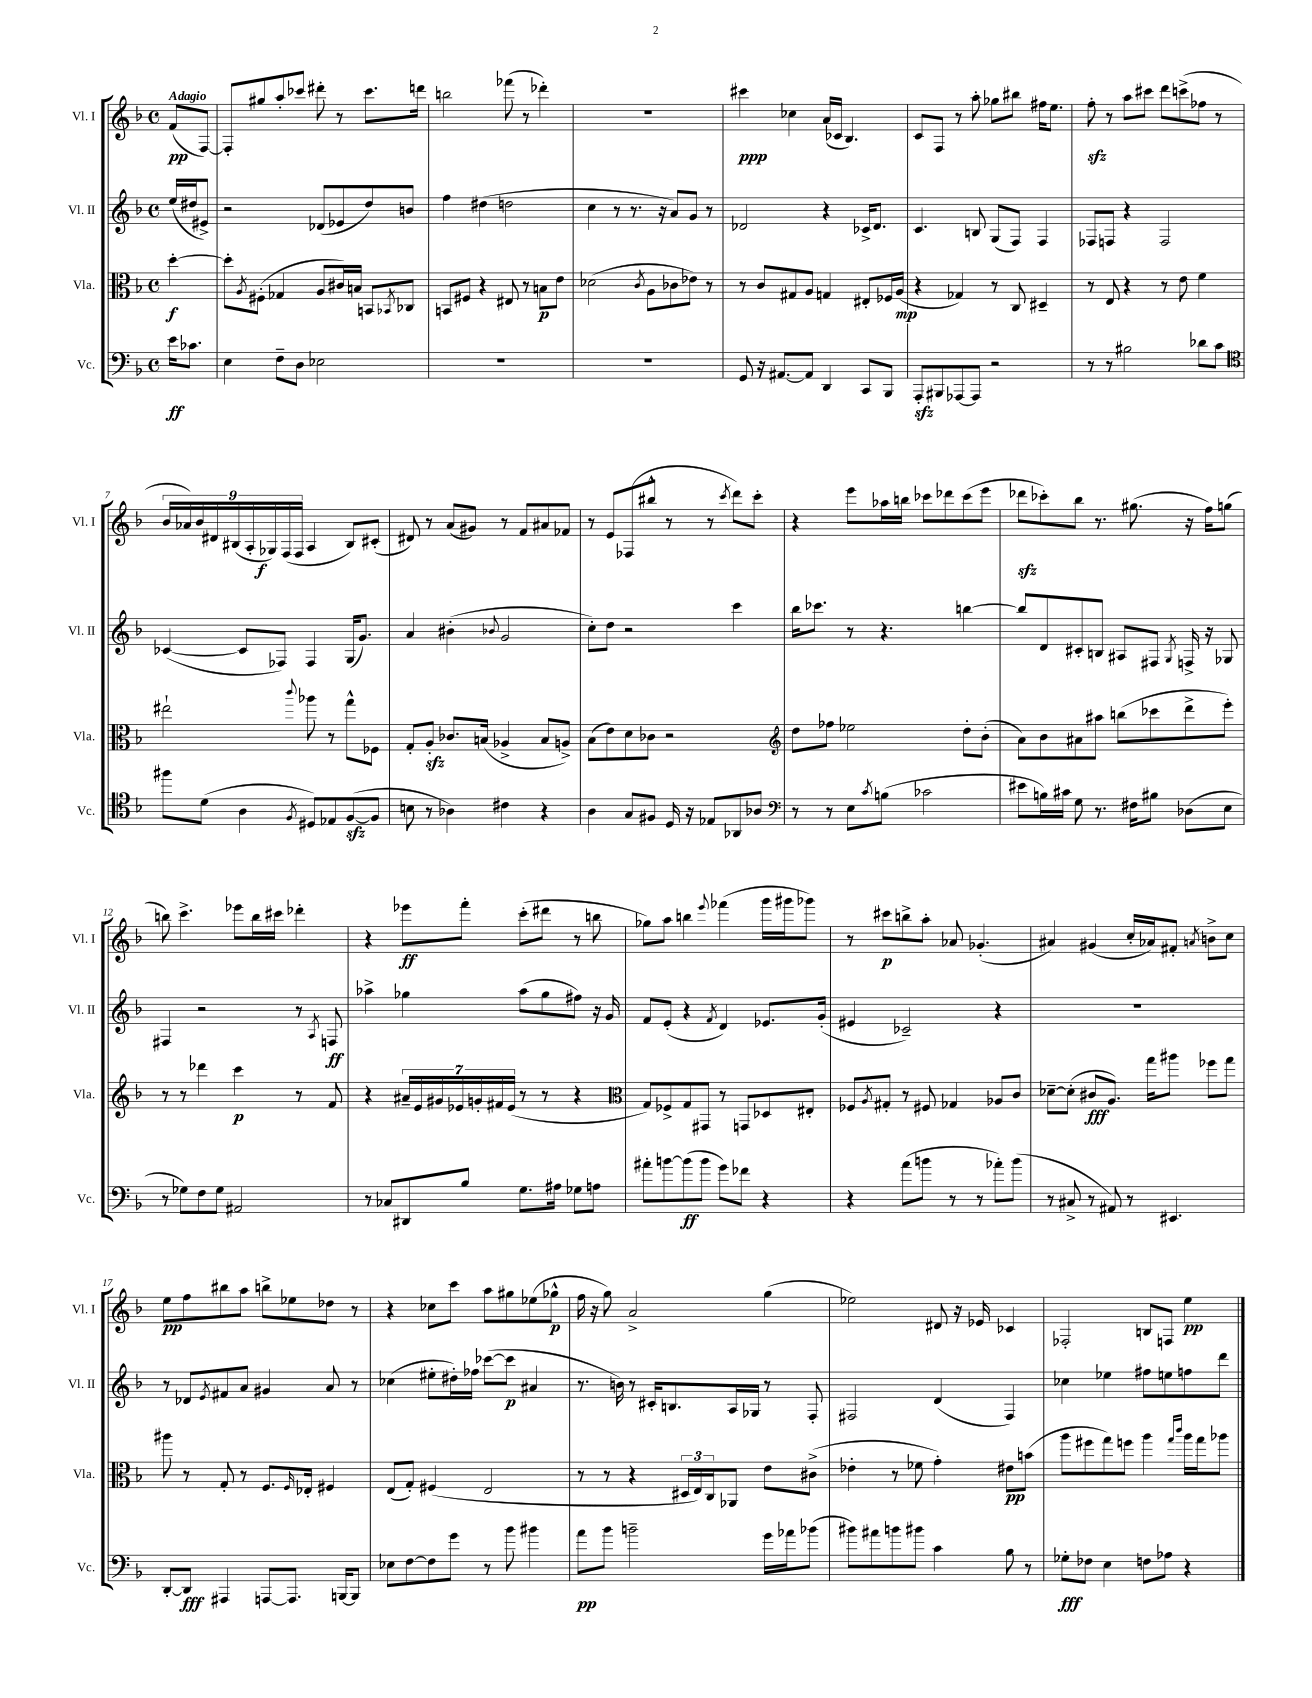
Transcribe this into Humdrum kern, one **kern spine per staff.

**kern	**kern	**kern	**kern
*staff4	*staff3	*staff2	*staff1
*clefF4	*clefC3	*clefG2	*clefG2
*k[b-]	*k[b-]	*k[b-]	*k[b-]
*M4/4	*M4/4	*M4/4	*M4/4
*met(c)	*met(c)	*met(c)	*met(c)
16e\LK	[4dd'\	(16ee/LL	(8f/L
8.c-\J	.	16dd#/J	.
.	.	8e#^/J)	[8F/J)
=	=	=	=
4E\	8dd'\]L	2r	8F'/]L
.	8qA/	.	.
.	(8F#'\J	.	8gg#/
8F~\L	4G-/	.	8aa'/
8D\J	.	.	8ccc-/J
2E-\	8A/L	(8d-/L	8ddd#'\
.	16c#/L)	8e-/	8r
.	16B/JJ	.	.
.	8BB/L	8dd/)	8.ccc-\L
.	8qBB-/	.	.
.	8C-/J	8b/J	.
.	.	.	16ddd\Jk
=	=	=	=
1r	8BB/L	4ff\	2bb\
.	8F#/J	.	.
.	4r	(4dd#\	.
.	8E#/	2dd\	(8fff-\
.	8r	.	8r
.	8B\L	.	4ddd-'\)
.	8e\J	.	.
=	=	=	=
1r	(2d-\	4cc\	1r
.	.	8r	.
.	.	8.r	.
.	8qc/	.	.
.	8A\L	.	.
.	.	16r	.
.	8c-\	8a/L)	.
.	8e-\J)	8g/J	.
.	8r	8r	.
=	=	=	=
8GG/	8r	2d-/	4ccc#\
16r	8c/L	.	.
[8.AA#/L	.	.	.
.	8G#/	.	4cc-\
8AA#/]J	8A/J	.	.
4DD/	4G/	4r	(16a/LL
.	.	.	16c-/JJ
.	.	.	4.B-/)
8CC/L	8E#'/L	16c-^/LK	.
.	.	8.d-/J	.
8BBB-/J	16F-/L	.	.
.	(16A/JJ	.	.
=	=	=	=
8AAA'/L	4r	4.c/	8c/L
8BBB#/	.	.	8F/J
[8AAA-/	4G-/)	.	8r
8AAA-/]J	.	8B/	8aa'\
2r	8r	(8G/L	8gg-\L
.	8C/	8F/J)	8bb#\J
.	4D#~/	4F/	16ff#\LK
.	.	.	8.ee\J
=	=	=	=
8r	8r	8F-/L	8ff'\
8r	8E/	8F/J	8r
2B#\	4r	4r	8aa\L
.	.	.	8ccc#\J
.	8r	2F/	8ddd\L
.	8e\	.	(8ccc^\
8d-\L	4f\	.	8ff-\J
8c\J	.	.	8r
=	=	=	=
*clefC4	*	*	*
8ff#\L	2ee#`\	([4c-/	18b-/LL
.	.	.	18a-/)
.	.	.	18b-/
(8d\J	.	.	.
.	.	.	18d#/
.	.	.	(18B#/
4A\	.	8c-/]L	.
.	.	.	18A'/
.	.	.	18G-/)
.	.	8F-/J)	.
.	.	.	(18F/
.	.	.	18F/JJ
8qF/	8qqccc/	.	.
8D#/L)	8aa-\	4F-/	4A/
8E-/	8r	.	.
([8F/	8gg^^\L	(16G/LK	8B#/L)
.	.	8.g/J)	.
8F/]J	8F-\J	.	(8c#'/J
=	=	=	=
8B\	8G'/L	4a/	8d#/)
8r	8A'/J	.	8r
4A-\)	8.c-/L	(4b#'\	(8a/L
.	.	.	8g#/J)
.	(16B/Jk	.	.
.	.	8qqb-/	.
4c#\	4A-^/	2g/	8r
.	.	.	8f/L
4r	8B/L	.	8a#/
.	8A^/J)	.	8f-/J
=	=	=	=
4A\	(8B-\L	8cc'\L)	8r
.	8e\)	8dd\J	8e/L
8G/L	8d\	2r	(8F-/
8F#/J	8c-\J	.	8bb#^^/J
16D/	2r	.	8r
16r	.	.	.
8E-/L	.	.	8r
.	.	.	8qccc/
8AA-/	.	4ccc\	8ddd\L)
8A-/J	.	.	8ccc'\J
=	=	=	=
*clefF4	*clefG2	*	*
8r	8dd\L	16bb-\LK	4r
.	.	8.ccc-\J	.
8r	8ff-\J	.	.
8E\L	2ee-\	8r	8eee\L
8qc/	.	.	.
(8B\J	.	4.r	16aa-\L
.	.	.	16bb\JJ
2c-\	.	.	8ccc-\L
.	.	.	8ddd-\
.	8dd'\L	[4bb\	(8ccc-\
.	(8b-'\J	.	8eee\J
=	=	=	=
8e#\L	8a\L)	8bb/]L	8ddd-\L
16B\L)	8b-\	8d/	8ccc-'\)
16c#\JJ	.	.	.
8G\	8a#\	8c#'/	8bb-\J
8.r	8aa#\J	8B/J	8.r
.	(8bb\L	8A#/L	.
16F#\LK	.	.	(8.gg#\
8B#\J	8ccc-\	8F#/J	.
.	.	8qG/	.
(8D-\L	8ddd^\	16F^/	16r
.	.	16r	16ff\LK)
8E\J	8eee'\J)	8G-/	(8gg\J
=	=	=	=
8r	8r	4F#/	8bb\)
8G-\L)	8r	.	4.ccc^\
8F\	4ddd-\	2r	.
8G-\J	.	.	.
2AA#/	4ccc\	.	8eee-\L
.	.	.	16bb\L
.	.	.	16ccc#\JJ
.	8r	8r	4ddd-'\
.	.	8qA/	.
.	8f/	8F/	.
=	=	=	=
8r	4r	4aa-^\	4r
8C-/L	.	.	.
8DD#/	28a#~/LL	4gg-\	8eee-\L
.	28e/	.	.
.	28g#/	.	.
.	28e-/	.	.
8B-/J	.	.	8fff'\J
.	28g'/	.	.
.	28f#/	.	.
.	(28e-/JJ	.	.
8.G\L	8r	(8aa-\L	(8ccc'\L
.	8r	8gg-\	8ddd#\J
16A#\Jk	.	.	.
8G-\L	4r	8ff#\J)	8r
8A\J	.	16r	8bb\
.	.	16g/	.
=	=	=	=
*	*clefC3	*	*
8a#'\L	8G/L)	8f/L	8gg-\L)
[8b\	8F-^/	(8e'/J	8aa\J
(8b\]	8G/	4r	4bb\
8b\J	8GG#/J	.	.
.	.	8qf/	8qqeee/
8g\L)	8r	4d/)	(4fff-\
8f-\J	8GG/L	.	.
4r	8D-/	8.e-/L	16ggg\LL
.	.	.	16ggg#\J
.	8E#'/J	.	8ggg-\J)
.	.	(16g'/Jk	.
=	=	=	=
4r	8F-/L	4e#/	8r
.	8qA/	.	.
.	8G#'/J	.	8ccc#\L
(8a\L	8r	2c-~/)	8bb^\
8b\J	8F#/	.	8aa'\J
8r	4G-/	.	8a-/
8r	.	.	(4.g-'/
8a-'\L)	8A-/L	4r	.
(8b\J	8c/J	.	.
=	=	=	=
8r	[8d-~\L	1r	4a#/)
8C#^/	(8d-'\]J	.	.
8r	8c#/L	.	(4g#/
8AA#/)	8.A/J)	.	.
8r	.	.	16cc'/LL
.	16gg\LK	.	16a-/J)
4.EE#/	8aa#\J	.	8f#'/J
.	.	.	8qa/
.	8ff-\L	.	8b^\L
.	8gg\J	.	8cc\J
=	=	=	=
[8DD'/L	8aa#\	8r	8ee\L
8DD/]J	8r	8d-/L	8ff\
.	.	8qe/	.
4AAA#/	8G'/	8f#/	8bb#\
.	8r	8a/J	8aa\J
[8AAA/L	8.F/L	4g#/	8bb^\L
8.AAA/]J	.	.	8ee-\
.	16qqF/	.	.
.	16E-'/Jk	.	.
.	4F#/	8a/	8dd-\J
[16BBB/LK	.	.	.
8BBB/]J	.	8r	8r
=	=	=	=
8E-\L	(8E/L	(4cc-\	4r
[8F\	8G'/J)	.	.
8F\]	(4F#/	8ee#'\L	8cc-\L
8g\J	.	16dd#'\L)	8ccc\J
.	.	16ff-\JJ	.
8r	2E/	([8ccc-\L	8aa\L
8b-\	.	8ccc-\]J	8gg#\
4b#\	.	4a#/	(8ee-\
.	.	.	8gg-^^\J
=	=	=	=
8a\L	8r	8.r	16ff\
.	.	.	16r
8b-\J	8r	.	8gg\)
.	.	16b\)	.
2b~\	4r	8r	2a^/
.	.	16c#'/LK	.
.	.	8.B/	.
.	24D#/LL	.	.
.	24E/)	.	.
.	24C/J	.	.
.	8AA-/J	16A/L	.
.	.	16G-/JJ	.
16g\LL	8e\L	8r	(4gg\
16a-\J	.	.	.
(8b-\J	(8c#^\J	8F'/	.
=	=	=	=
8b#\L)	4e-'\	2F#/	2ee-\)
8a#\	.	.	.
8b\	8r	.	.
8b#\J	8f-\	.	.
4c\	4g'\)	(4d/	8d#/
.	.	.	16r
.	.	.	16e-/
8B-\	8e#\L	4F#/)	4c-/
8r	(8b\J	.	.
=	=	=	=
8G-'\L	8aa\L	4cc-\	2F-'/
8F-\J	8ff#\	.	.
4E\	8gg\)	4ee-\	.
.	8ff\J	.	.
8F\L	4aa\	8ff#\L	8B/L
8A-\J	.	8ee\	8F/J
.	16qqgg/LL	.	.
.	16qqccc/JJ	.	.
4r	16aa\LL	8ff\	4ee\
.	16gg\J	.	.
.	8aa-\J	8ddd\J	.
==	==	==	==
*-	*-	*-	*-
